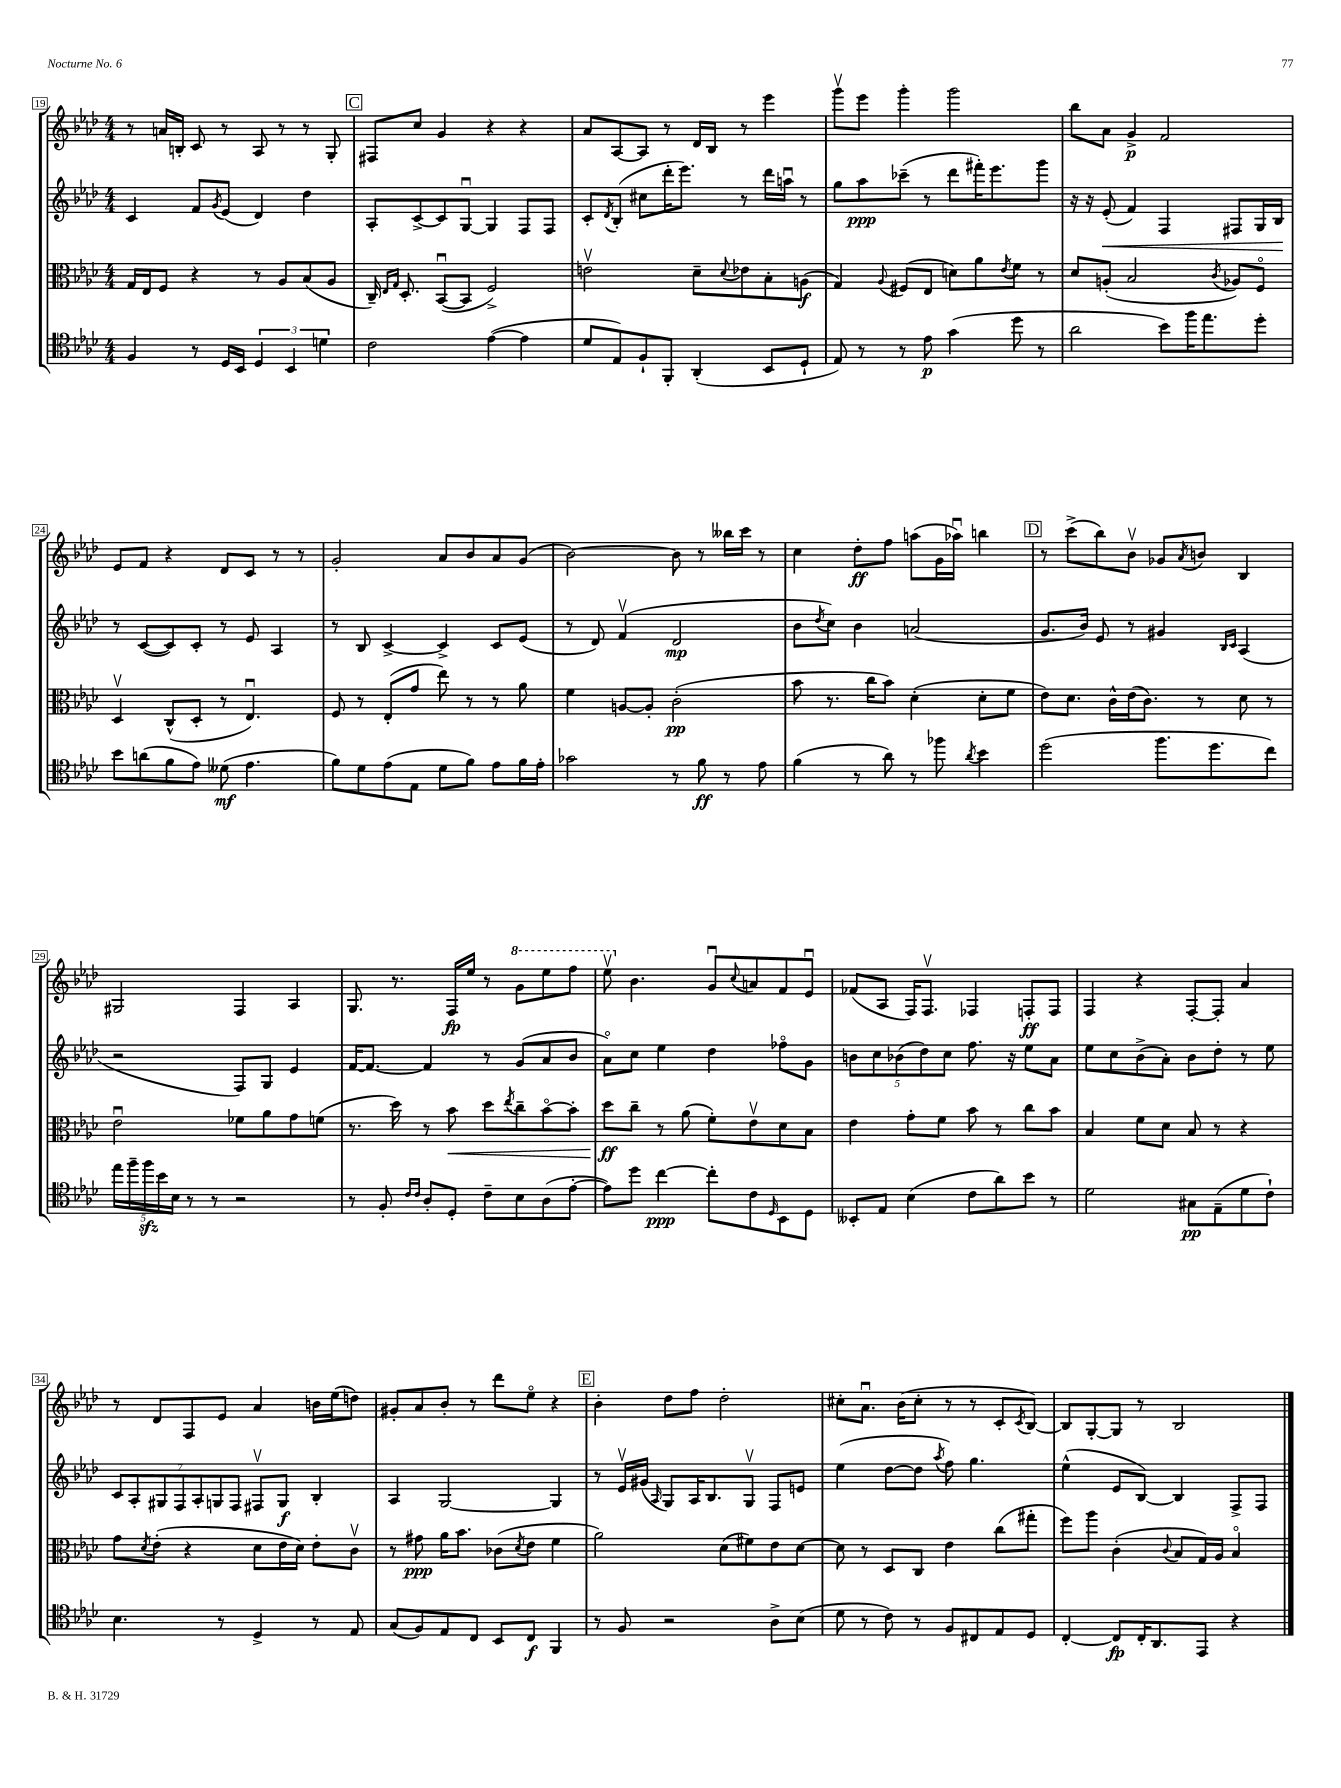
<<
\new StaffGroup <<
\new Staff = "s0" {
    \clef treble \key aes \major \numericTimeSignature \time 4/4
    r8 a'16 b16-. c'8 r8 aes8 r8 r8 g8-. |
    \mark \markup { \box "C" } fis8 c''8 g'4 r4 r4 |
    aes'8 aes8~ aes8 r8 des'16 bes16 r8 ees'''4 |
    g'''8\upbow ees'''8 g'''4-. g'''2 |
    bes''8 aes'8 g'4->\p f'2 |
    ees'8 f'8 r4 des'8 c'8 r8 r8 |
    g'2-. aes'8 bes'8 aes'8 g'8( |
    bes'2~) bes'8 r8 beses''16 c'''16 r8 |
    c''4 des''8-.\ff f''8 a''8( g'16 aes''16\downbow) b''4 |
    \mark \markup { \box "D" } r8 c'''8->( bes''8) bes'8\upbow ges'8 \acciaccatura { aes'8 } b'8 bes4 |
    gis2 f4 aes4 |
    g8. r8. f16\fp ees''16 r8 \ottava #1 g''8 ees'''8 f'''8 |
    ees'''8\upbow \ottava #0 bes'4. g'8\downbow \appoggiatura { c''8 } a'8 f'8 ees'8\downbow |
    fes'8( aes8 f16) f8.\upbow fes4 f8-.\ff f8 |
    f4 r4 f8~-. f8-. aes'4 |
    r8 des'8 f8 ees'8 aes'4 b'16 ees''16( d''8) |
    gis'8-. aes'8 bes'8-. r8 des'''8 ees''8\flageolet r4 |
    \mark \markup { \box "E" } bes'4-. des''8 f''8 des''2-. |
    cis''8-. aes'8.\downbow bes'16( cis''8-. r8 r8 c'8-. \acciaccatura { c'8 } bes8~) |
    bes8 g8~-. g8 r8 bes2 \bar "|." |
}
\new Staff = "s1" {
    \clef treble \key aes \major \numericTimeSignature \time 4/4
    c'4 f'8 \acciaccatura { g'8 } ees'8( des'4) des''4 |
    \mark \markup { \box "C" } aes8-. c'8~-> c'8 g8~\downbow g4 f8 f8 |
    c'8-. \acciaccatura { des'8 } bes8-.( cis''8 des'''16-. ees'''8.) r8 des'''16 a''16\downbow r8 |
    g''8 aes''8\ppp ces'''8--( r8 des'''8 fis'''16-.) ees'''8. g'''8 |
    r16 r16 ees'8-.\<( f'4) f4 fis8 g16 bes16\! |
    r8 c'8~( c'8) c'8-. r8 ees'8 aes4 |
    r8 bes8 c'4~-> c'4-> c'8 ees'8( |
    r8 des'8) f'4\upbow( des'2\mp |
    bes'8 \acciaccatura { des''8 } c''8) bes'4 a'2( |
    \mark \markup { \box "D" } g'8. bes'16) ees'8 r8 gis'4 \grace { bes16 c'16 } aes4( |
    r2 f8) g8 ees'4 |
    f'16~ f'8.~ f'4 r8 g'8( aes'8 bes'8 |
    aes'8\flageolet) c''8 ees''4 des''4 fes''8\flageolet g'8 |
    \tuplet 5/4 { b'8 c''8 bes'8( des''8) c''8 } f''8. r16 ees''8 aes'8 |
    ees''8 c''8 bes'8->( aes'8-.) bes'8 des''8-. r8 ees''8 |
    \tuplet 7/4 { c'8 aes8-. gis8 f8 aes8-. g8 f8 } fis8\upbow g8\f bes4-. |
    aes4 g2~ g4 |
    \mark \markup { \box "E" } r8 ees'16\upbow gis'16( \grace { aes16 } g8) aes16 bes8. g8\upbow f8 e'8 |
    ees''4( des''8~ des''8 \acciaccatura { aes''8 } f''8) g''4. |
    ees''4-^( ees'8 bes8~) bes4 f8-> f8 \bar "|." |
}
\new Staff = "s2" {
    \clef alto \key aes \major \numericTimeSignature \time 4/4
    g16 ees16 f8 r4 r8 aes8 bes8( aes8 |
    \mark \markup { \box "C" } c16--) \grace { ees16 g16 } des8.-. bes,8~\downbow( bes,8 f2->) |
    e'2\upbow des'8-- \appoggiatura { des'8 } ees'8 bes8-. a8\f( |
    g4) \appoggiatura { aes8 } fis8( ees8 d'8) aes'8 \acciaccatura { ees'8 } f'8 r8 |
    des'8 a8-.( bes2 \acciaccatura { c'8 } aes8) f8\flageolet |
    des4\upbow c8-^( des8-. r8 ees4.\downbow) |
    f8 r8 ees8-.( g'8 ees''8) r8 r8 aes'8 |
    f'4 a8~ a8-. c'2-.\pp( |
    bes'8 r8. c''16 bes'8) des'4-.( des'8-. f'8 |
    \mark \markup { \box "D" } ees'8) des'8. c'16-^ ees'16( c'8.) r8 des'8 r8 |
    ees'2\downbow fes'8 aes'8 g'8 f'8( |
    r8. des''16) r8 bes'8\< des''8 \acciaccatura { ees''8 } c''8-- bes'8~\flageolet bes'8-. |
    des''8\ff\! c''8-- r8 aes'8( f'8-.) ees'8\upbow des'8 bes8 |
    ees'4 g'8-. f'8 bes'8 r8 c''8 bes'8 |
    bes4 f'8 des'8 bes8 r8 r4 |
    g'8 \acciaccatura { des'8 } ees'8-.( r4 des'8 ees'16 des'16) ees'8-. c'8\upbow |
    r8 gis'8\ppp aes'16 bes'8. ces'8( \acciaccatura { des'8 } ees'8 f'4 |
    \mark \markup { \box "E" } aes'2) des'8( fis'8) ees'8 des'8~ |
    des'8 r8 des8 c8 ees'4 c''8( gis''8-. |
    f''8) aes''8 c'4-.( \appoggiatura { c'8 } bes8 g16) aes16 bes4\flageolet \bar "|." |
}
\new Staff = "s3" {
    \clef tenor \key aes \major \numericTimeSignature \time 4/4
    f4 r8 des16 bes,16 \tuplet 3/2 { des4 bes,4 d'4 } |
    \mark \markup { \box "C" } c'2 ees'4~( ees'4 |
    des'8 ees8) f8-! f,8-. aes,4-.( bes,8 des8-! |
    ees8) r8 r8 ees'8\p g'4( des''8 r8 |
    aes'2 bes'8) f''16 ees''8. des''8-. |
    bes'8 a'8( f'8 ees'8) deses'8\mf( ees'4. |
    f'8) des'8 ees'8( ees8 des'8 f'8) ees'8 f'16 ees'16-. |
    ges'2 r8 f'8\ff r8 ees'8 |
    f'4( r8 aes'8) r8 fes''8 \acciaccatura { aes'8 } bes'4 |
    \mark \markup { \box "D" } des''2( f''8. des''8. c''8) |
    \tuplet 5/4 { ees''16 f''16-- f''16\sfz bes'16 bes16 } r8 r8 r2 |
    r8 f8-. \grace { c'16 c'16 } aes8-. des8-. c'8-- bes8 aes8( ees'8~-. |
    ees'8) des''8 c''4~\ppp c''8-. c'8 \grace { des16 } bes,8 des8 |
    beses,8-. ees8 bes4( c'8 aes'8) bes'8 r8 |
    des'2 gis8\pp ees8--( des'8 c'8-!) |
    bes4. r8 des4-> r8 ees8 |
    g8( f8) ees8 c8 bes,8 c8\f f,4 |
    \mark \markup { \box "E" } r8 f8 r2 aes8-> bes8( |
    des'8 r8 c'8) r8 f8 cis8 ees8 des8 |
    c4~-. c8\fp c16-. aes,8. ees,8 r4 \bar "|." |
}
>>
>>
\layout { \context { \Score currentBarNumber = #19 \override BarNumber.stencil = #(make-stencil-boxer 0.1 0.3 ly:text-interface::print) } }
